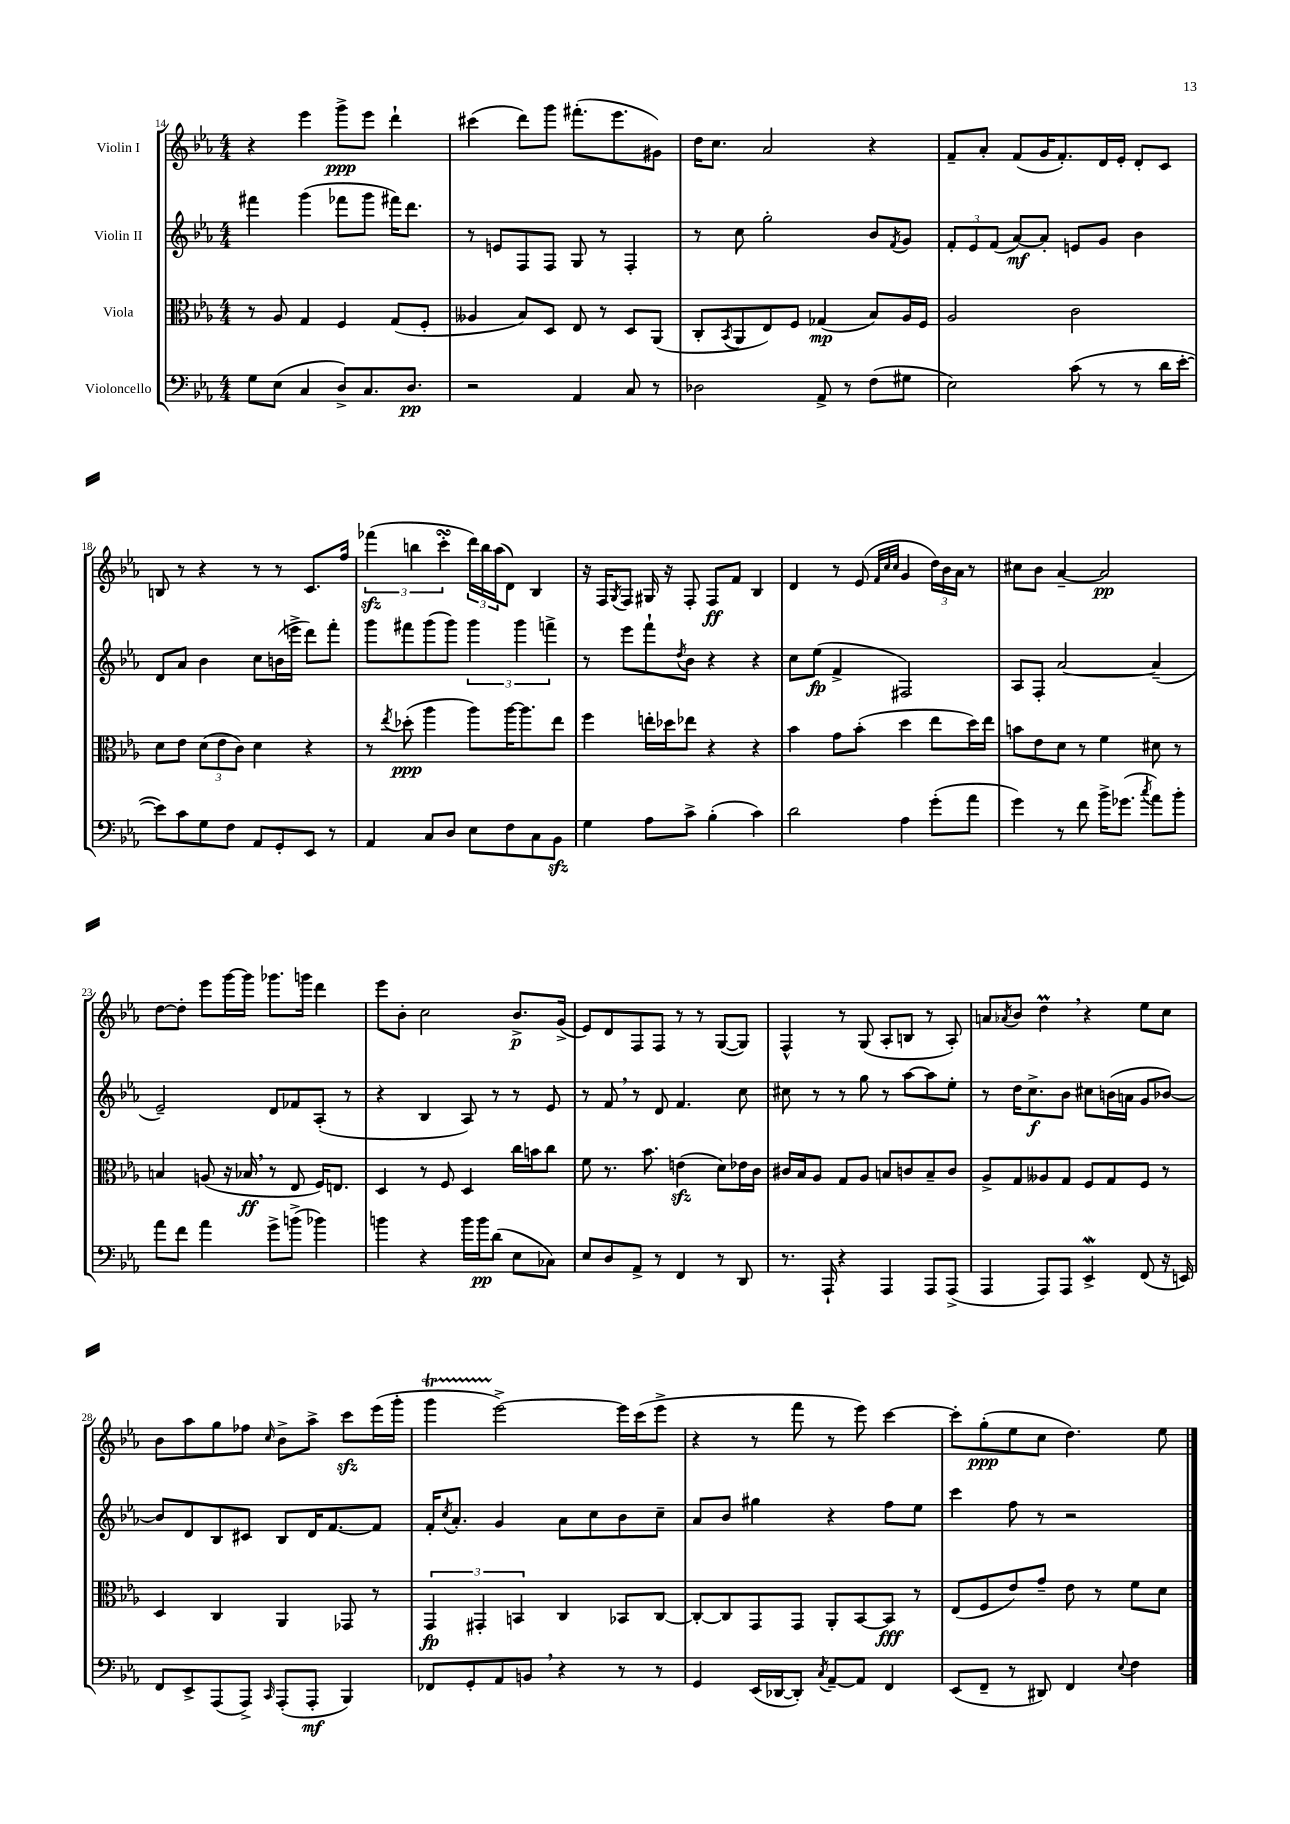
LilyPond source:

<<
\new StaffGroup <<
\new Staff = "s0" \with { instrumentName = "Violin I" } {
    \clef treble \key ees \major \numericTimeSignature \time 4/4
    r4 ees'''4 g'''8->\ppp ees'''8 d'''4-! |
    cis'''4( d'''8) g'''8 fis'''8.-.( ees'''8. gis'8) |
    d''16 c''8. aes'2 r4 |
    f'8-- aes'8-. f'8( g'16 f'8.-.) d'16 ees'16-. d'8-. c'8 |
    b8 r8 r4 r8 r8 c'8. f''16 |
    \tuplet 3/2 { fes'''4\sfz( b''4 c'''4-.\turn } \tuplet 3/2 { d'''16) b''16 aes''16( } d'8) bes4 |
    r16 f16 \acciaccatura { g8 } f8 gis16 r16 f8-. f8\ff f'8 bes4 |
    d'4 r8 ees'8( \grace { f'32 c''32 c''32 } g'4 \tuplet 3/2 { d''16) bes'16 aes'16 } r8 |
    cis''8 bes'8 aes'4~-- aes'2\pp |
    d''8~ d''8-. ees'''8 g'''16~ g'''16 ges'''8. g'''16 d'''4 |
    ees'''8 bes'8-. c''2 bes'8.->\p g'16->( |
    ees'8) d'8 f8 f8 r8 r8 g8~( g8) |
    f4-^ r8 g8( aes8-. b8 r8 aes8-.) |
    a'8 \acciaccatura { aes'8 } bes'8 d''4\prall \breathe r4 ees''8 c''8 |
    bes'8 aes''8 g''8 fes''8 \grace { c''16 } bes'8-> aes''8-> c'''8\sfz ees'''16( g'''16-. |
    g'''4\startTrillSpan ees'''2~->\stopTrillSpan) ees'''16 c'''16( ees'''8-> |
    r4 r8 f'''8 r8 ees'''8) c'''4~ |
    c'''8-. g''8-.\ppp( ees''8 c''8 d''4.) ees''8 \bar "|." |
}
\new Staff = "s1" \with { instrumentName = "Violin II" } {
    \clef treble \key ees \major \numericTimeSignature \time 4/4
    fis'''4 g'''4( fes'''8 g'''8 fis'''16) d'''8. |
    r8 e'8 f8 f8 g8 r8 f4-. |
    r8 c''8 g''2-. bes'8 \acciaccatura { f'8 } g'8 |
    \tuplet 3/2 { f'8-. ees'8 f'8( } aes'8~\mf) aes'8-. e'8 g'8 bes'4 |
    d'8 aes'8 bes'4 c''8 b'16( e'''16-> d'''8) f'''8-. |
    g'''8 fis'''8 g'''8( g'''8) \tuplet 3/2 { g'''4 g'''4 f'''4-> } |
    r8 ees'''8 f'''8-! \acciaccatura { d''8 } bes'8 r4 r4 |
    c''8 ees''8\fp( f'4-> fis2) |
    aes8 f8-. aes'2~ aes'4--( |
    ees'2--) d'8 fes'8 aes8-.( r8 |
    r4 bes4 aes8) r8 r8 ees'8 |
    r8 f'8 \breathe r8 d'8 f'4. c''8 |
    cis''8 r8 r8 g''8 r8 aes''8~ aes''8 ees''8-. |
    r8 d''16 c''8.->\f bes'8 cis''8 b'16( a'16 g'8 bes'8~) |
    bes'8 d'8 bes8 cis'8 bes8 d'16 f'8.~ f'8 |
    f'16-. \acciaccatura { c''8 } aes'8.-. g'4 aes'8 c''8 bes'8 c''8-- |
    aes'8 bes'8 gis''4 r4 f''8 ees''8 |
    c'''4 f''8 r8 r2 \bar "|." |
}
\new Staff = "s2" \with { instrumentName = "Viola" } {
    \clef alto \key ees \major \numericTimeSignature \time 4/4
    r8 aes8 g4 f4 g8( f8-. |
    aeses4 bes8) d8 ees8 r8 d8 aes,8( |
    c8-. \acciaccatura { bes,8 } aes,8 ees8) f8 ges4\mp( bes8) aes16 f16 |
    aes2 c'2 |
    d'8 ees'8 \tuplet 3/2 { d'8( ees'8 c'8) } d'4 r4 |
    r8 \acciaccatura { ees''8 } des''8-.\ppp( aes''4 aes''8) aes''16~ aes''8. ees''8 |
    f''4 e''16-. des''16 ees''8 r4 r4 |
    bes'4 g'8 bes'8-.( d''4 ees''8 d''16) ees''16 |
    b'8 ees'8 d'8 r8 f'4 dis'8 r8 |
    b4 a8( r16 bes16\ff \breathe r8 ees8 f16) e8. |
    d4 r8 f8 d4 c''16 b'16 c''8 |
    f'8 r8. bes'8. e'4\sfz( d'8) ees'16 c'16 |
    cis'16 bes16 aes8 g8 aes8 b8 c'8 b8-- c'8 |
    aes8-> g8 aeses8 g8 f8 g8 f8 r8 |
    d4 c4 aes,4 ges,8 r8 |
    \tuplet 3/2 { g,4\fp gis,4-. b,4 } c4 bes,8 c8~ |
    c8~-. c8 g,8 g,8 aes,8-. bes,8~ bes,8\fff r8 |
    ees8( f8 ees'8) g'8-- ees'8 r8 f'8 d'8 \bar "|." |
}
\new Staff = "s3" \with { instrumentName = "Violoncello" } {
    \clef bass \key ees \major \numericTimeSignature \time 4/4
    g8 ees8( c4 d8->) c8. d8.\pp |
    r2 aes,4 c8 r8 |
    des2 aes,8-> r8 f8( gis8 |
    ees2) c'8( r8 r8 d'16 ees'16~-. |
    ees'8) c'8 g8 f8 aes,8 g,8-. ees,8 r8 |
    aes,4 c8 d8 ees8 f8 c8 bes,8\sfz |
    g4 aes8 c'8-> bes4-.( c'4) |
    d'2 aes4 g'8-.( aes'8 |
    g'4) r8 f'8 bes'16-> ges'8.( \acciaccatura { c''8 } aes'8) bes'8-. |
    aes'8 f'8 aes'4 g'8-> b'8->( bes'4) |
    b'4 r4 b'16 b'16\pp d'8( ees8 ces8) |
    ees8 d8 aes,8-> r8 f,4 r8 d,8 |
    r8. aes,,16-! r4 aes,,4 aes,,8 aes,,8->( |
    aes,,4 aes,,8) aes,,8 ees,4->\mordent f,8( r16 e,16) |
    f,8 ees,8-> aes,,8( aes,,8->) \grace { c,16 } aes,,8-.( aes,,8-.\mf bes,,4) |
    fes,8 g,8-. aes,8 b,8 \breathe r4 r8 r8 |
    g,4 ees,16( des,16~ des,8-.) \acciaccatura { c8 } aes,8~-- aes,8 f,4 |
    ees,8( f,8-- r8 dis,8) f,4 \appoggiatura { ees8 } f4 \bar "|." |
}
>>
>>
\layout { \context { \Score currentBarNumber = #14 } }
